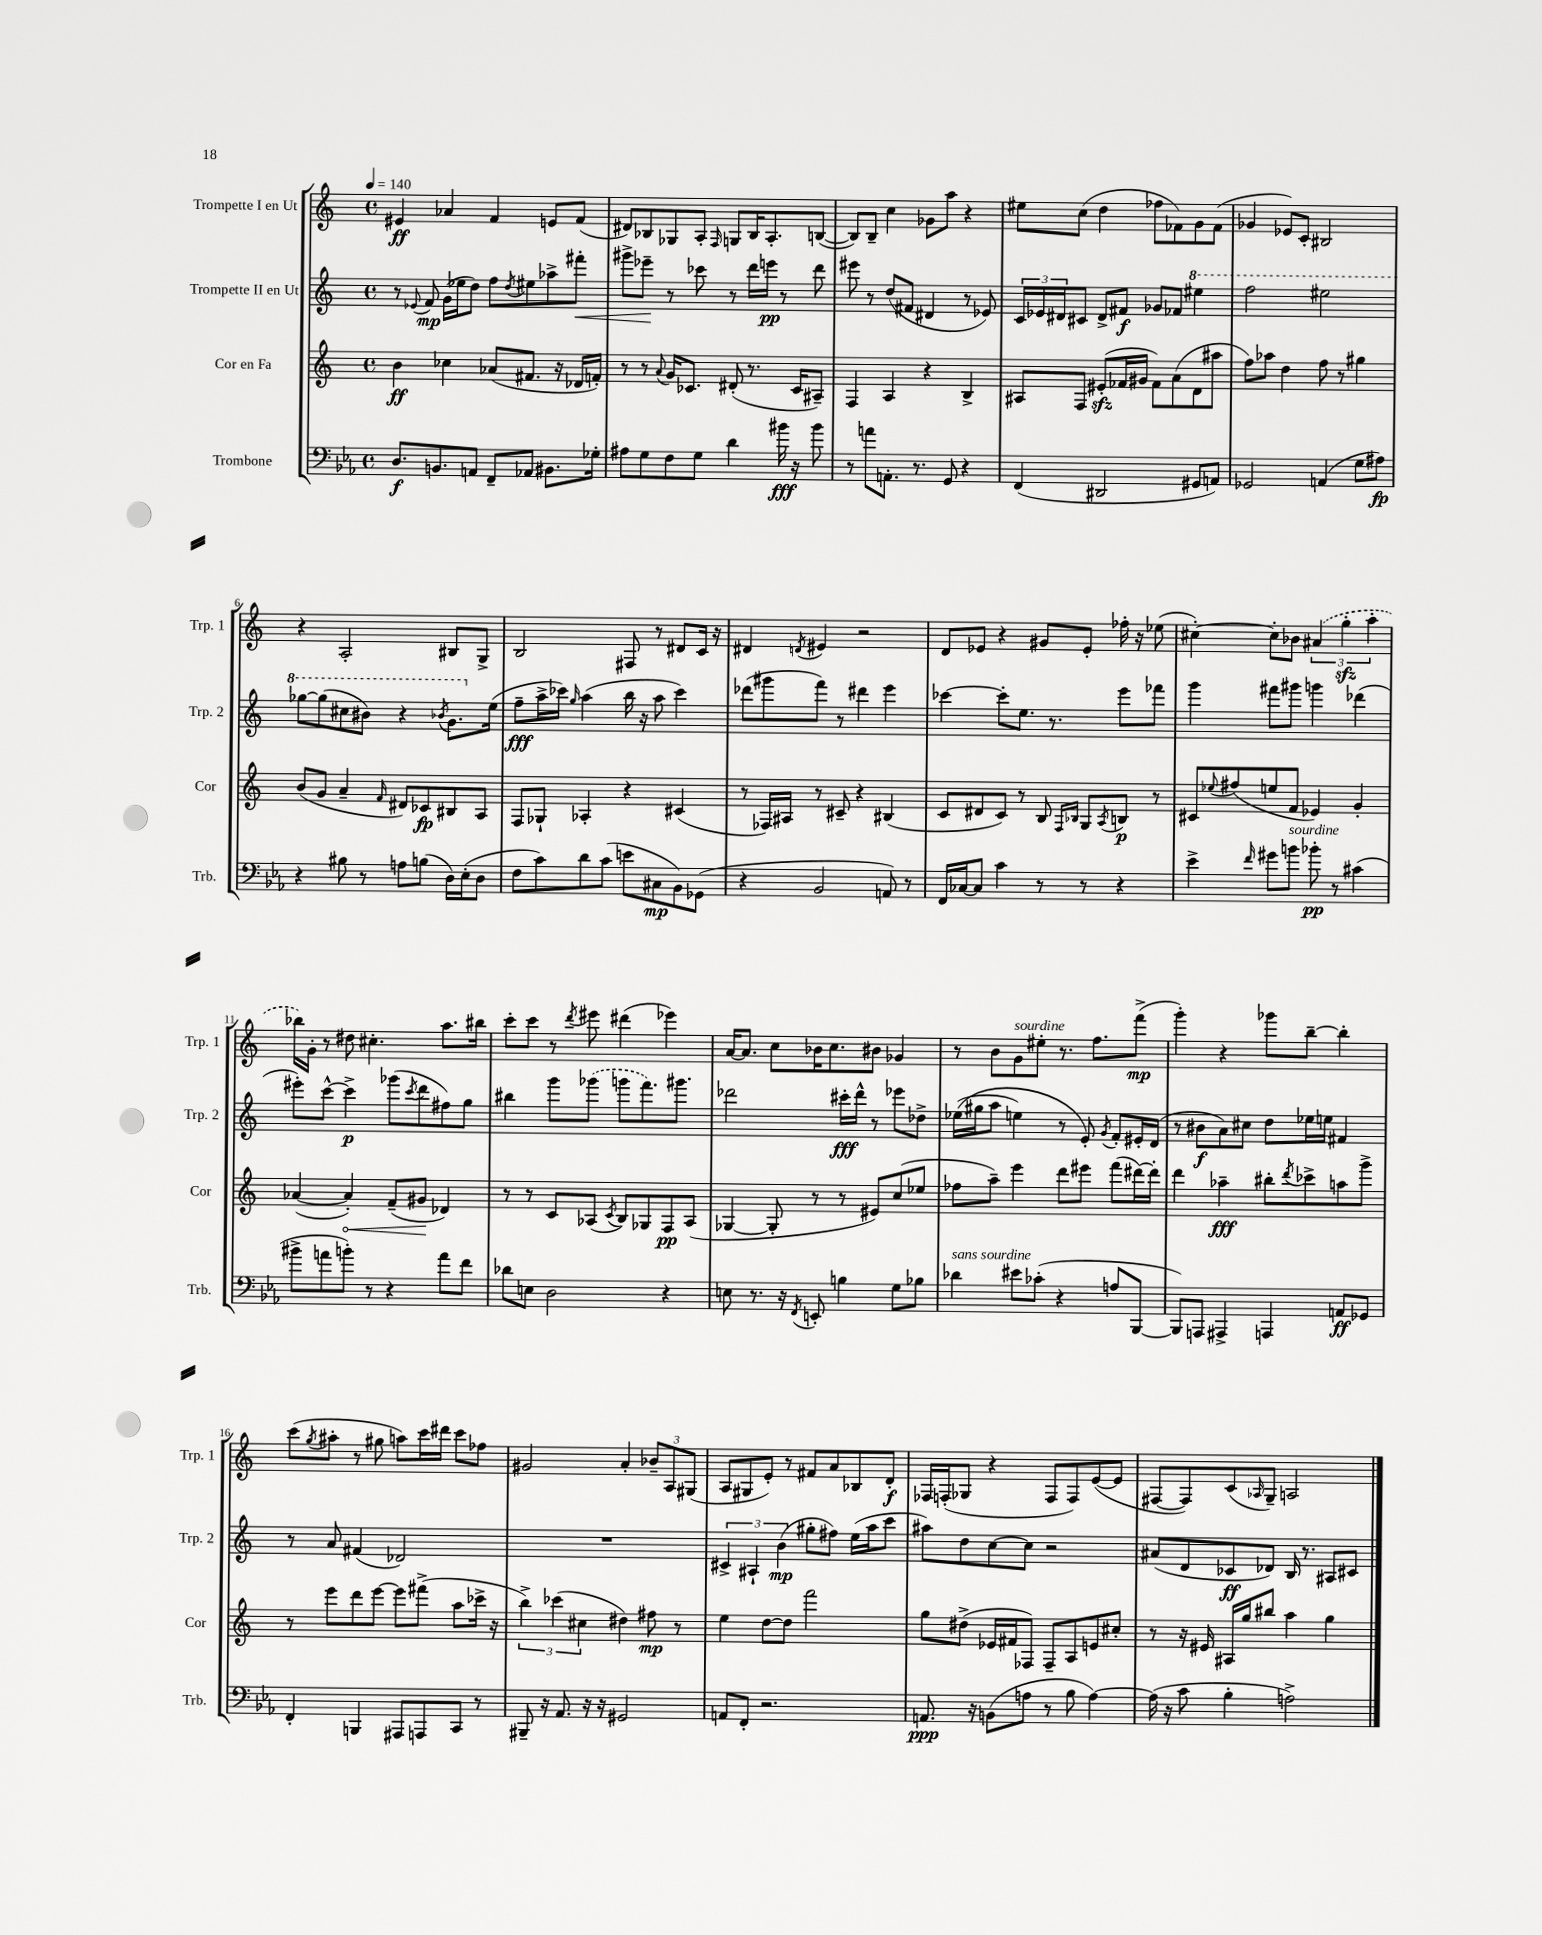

**kern	**kern	**kern	**kern
*staff4	*staff3	*staff2	*staff1
*clefF4	*clefG2	*clefG2	*clefG2
*k[b-e-a-]	*k[]	*k[]	*k[]
*M4/4	*M4/4	*M4/4	*M4/4
*met(c)	*met(c)	*met(c)	*met(c)
*MM140	*MM140	*MM140	*MM140
8.D/L	4b\	8r	4e#/
.	.	8qqe-/	.
.	.	8f/	.
8.BB/	.	.	.
.	4cc-\	(16g\LL	4a-/
.	.	16ee-\J	.
8AA/J	.	8dd\J)	.
8FF~/L	(8a-/L	8ff\L	4f/
.	.	8qdd/	.
8AA-/J	8.f#/J	8ee#\	.
8.BB#\L	.	8aa-^\	8e/L
.	16r	.	.
.	16d-/LL	8fff#'\J	(8f/J
16G-'\Jk	16f'/JJ)	.	.
=	=	=	=
8A#\L	8r	8ggg#^\L	8d#/L)
8G\	8r	8eee-~\J	8B-/
.	8qqa/	.	.
8F\	16g/LK	8r	8G-/
.	8.c-/J	.	.
8G\J	.	8ccc-\	8A'/J
.	.	.	16qqF/
4d\	(8d#'/	8r	8G/L
.	8.r	16ddd\LL	16B-/K
.	.	16eee\JJ	8.A'/
16b#\	.	8r	.
16r	16c-/LK	.	.
8b#\	8A#~/J)	8ddd\	([8B/J
=	=	=	=
8r	4F/	8eee#\	8B/]L)
8a\L	.	8r	8B~/J
8.AA'\J	4A/	(8dd/L	4cc\
.	.	8f#/J	.
8.r	.	.	.
.	4r	4d#/	8g-\L
8GG/	.	.	8aa\J
4r	4B^/	8r	4r
.	.	8e-/)	.
=	=	=	=
(4FF/	8A#/L	24c/LL	8ee#\L
.	.	24e-/	.
.	.	24d#/J	.
.	8F/J	8c#/J	(8cc\J
2DD#/	(8e#'/L	8d#^/L	4dd\
.	16f-/L	8f#/J	.
.	16g#/JJ	.	.
.	8f-\L)	8g-/L	8ff-\L
.	(8a\	8f-/J	8f-\)
8GG#/L	8d\	4eee#\	8g\
8AA/J)	8aa#\J	.	(8f-\J
=	=	=	=
2GG-/	8ff\L)	2fff\	4g-/
.	8aa-\J	.	.
.	4dd\	.	8e-/L)
.	.	.	8c'/J
(4AA/	8ff\	2eee#\	2B#/
.	8r	.	.
8G\L	4gg#\	.	.
8A#\J)	.	.	.
=	=	=	=
4r	(8b/L	[8ggg-\L	4r
.	8g/J	(8ggg-\]	.
8B#\	4a~/	8ccc#\	2A'/
8r	.	8bb#\J)	.
.	16qqf/	.	.
8A\L	8d#/L)	4r	.
(8B\J	8c-/	.	.
.	.	8qbb-/	.
16D\LL)	8B#/	8.gg\L	8B#/L
(16E-'\J	.	.	.
8D\J	8A/J	.	8G^/J
.	.	(16ee\Jk	.
=	=	=	=
8F\L	8F/L	8ff~\L	2B/
8c\)	8G-`/J	16aa^\L	.
.	.	16ccc-\JJ)	.
.	.	16qqgg/	.
8d\	4A-'/	(4aa\	.
(8c\J	.	.	.
8e\L	4r	16bb\	8F#/
.	.	16r	.
8C#\	.	8aa\	8r
8BB-\)	(4c#/	4ccc-\)	8d#/L
(8GG-\J	.	.	16c/Jk
.	.	.	16r
=	=	=	=
4r	8r	(8ddd-\L	4d#/
.	16F-/LL)	8ggg#\	.
.	16A#/JJ	.	.
.	.	.	8qd/
2BB-/	8r	8fff\J)	4e#/
.	8c#~/	8r	.
.	4r	4ddd#\	2r
8AA/)	(4B#/	4eee\	.
8r	.	.	.
=	=	=	=
16FF/LL	8c/L	[4ccc-\	8d/L
[16C-/J	.	.	.
8C-/]J	8d#/	.	8e-/J
4c\	8c/J)	8ccc-'\]L	4r
.	8r	8.ee\J	.
8r	8B/	.	8g#/L
.	.	8.r	.
.	16qqF/LL	.	.
.	16qqB-/JJ	.	.
8r	8G/L	.	8e-'/J
.	8qA/	.	.
4r	8B/J	8eee\L	16ff-'\
.	.	.	16r
.	8r	8fff-\J	(8ee-\
=	=	=	=
4e-^\	8c#/L	4ggg\	[4cc#'\)
.	8qqee-/	.	.
.	(8ff#/	.	.
16qqf/	.	.	.
8g#\L	8ee/	8fff#\L	8cc#'\]L
8b\J	8f/J	8ggg#\J	8b-\J
8b-'\	4e-/)	4ggg\	(6a#/
8r	.	.	.
.	.	.	6gg'\
(4c#\	4g'/	(4ddd-\	.
.	.	.	6aa'\
=	=	=	=
8b#^\L	([4a-/	8eee#'\L)	16bb-\LL)
.	.	.	16g'\JJ
8a\	.	[8ccc^^\J	8r
8b'\J)	4a-'/])	4ccc^\]	8dd#\
8r	.	.	4.cc#'\
4r	(8f~/L	(8ggg-\L	.
.	.	8qccc/	.
.	8g#/J	8ddd\	.
8a\L	4d-/)	8ff#\)	8.aa\L
8f\J	.	8gg\J	.
.	.	.	16bb#\Jk
=	=	=	=
8d-\L	8r	4bb#\	8ccc'\L
8E\J	8r	.	8ccc\J
2D\	8c/L	8ggg\L	8r
.	.	.	8qddd/
.	(8A-/J	(8ggg-\J	8eee#\
.	8qc/	.	.
.	8B/L)	8ggg\L	(4ddd#\
.	8G-/	8.fff\)	.
4r	8F/	.	4eee-\)
.	.	8.ggg#\J	.
.	(8A-/J	.	.
=	=	=	=
8E\	[4G-/	2ddd-\	[16a/LK
.	.	.	8.a/]J
8.r	.	.	.
.	8G-'/]	.	8cc\L
16r	.	.	.
8qFF/	.	.	.
8EE'/	8r	.	16b-\K
.	.	.	8.cc\
4B\	8r	16ccc#'\LL	.
.	.	16ddd-^^\JJ	.
.	8e#/L)	8r	8b#\J
8G\L	(8cc/	8eee-\L	4g-/
8B-\J	8ee-/J	8dd-^\J	.
=	=	=	=
4d-\	8ff-\L	&((16ee-\LL	8r
.	.	16gg#\J	.
.	8aa~\J)	8aa\J	8b\L
8e#\L	4eee\	4ee\)	8g\
(8c-'\J	.	.	8ee#'\J
4r	8ddd\L	8r	8.r
.	8eee#\J	8e'/&)	.
.	.	.	8.ff\L
.	.	8qg/	.
8A/L	(8fff\L	8f'/L	.
[8BBB-/J	[16ddd#\L)	16e#'/L	(8fff^\J
.	16ddd#'\]JJ	(16d/JJ	.
=	=	=	=
8BBB-/]L)	4ddd\	8r	4ggg'\)
8AAA/J	.	8b#\L	.
4AAA#^/	4aa-~\	8a\)	4r
.	.	8cc#\J	.
4AAA/	8bb#'\L	8dd\L	8ggg-\L
.	8qddd/	.	.
.	8ccc-^\	16ee-\L	[8bb~\J
.	.	16ee\JJ	.
8AA/L	8aa\	4f#/	4bb'\]
8GG-/J	8ggg^\J	.	.
=	=	=	=
4FF'/	8r	8r	(8ccc\L
.	.	.	8qgg/
.	8eee\L	8a/	8aa#'\J
4BBB/	8ddd\	(4f#/	8r
.	[8eee\J	.	8gg#\
8AAA#/L	8eee\]L	2d-/)	8aa\L)
8AAA/	(8fff#^\J	.	16ccc\L
.	.	.	16ddd#\JJ
8CC/J	8aa\L	.	8ccc\L
8r	16ccc-^\Jk	.	8ff-\J
.	16r	.	.
=	=	=	=
8BBB#~/	6bb^\)	1r	2g#/
16r	.	.	.
.	(6ccc-\	.	.
8.AA-/	.	.	.
.	6cc#\	.	.
16r	.	.	.
16r	.	.	.
2GG#/	4dd#\)	.	4a'/
.	8ff#\	.	12b-~/L
.	.	.	12A/
.	8r	.	.
.	.	.	(12G#/J
=	=	=	=
8AA/L	4ee\	6c#^/	8A/L
8FF'/J	.	.	8G#/
.	.	6A#`/	.
2.r	[8dd\L	.	8e'/J)
.	.	(6b\	.
.	8dd\]J	.	8r
.	2fff\	8gg#'\L	8f#/L
.	.	8ff#\J)	8a/
.	.	(16ee\LL	8B-/
.	.	16aa\J	.
.	.	8ccc\J	8d'/J
=	=	=	=
8.AA/	8gg\L	8aa#\L)	16F-/LL
.	.	.	(16F'/J
.	(8dd#^\J	8dd\	8G-/J
16r	.	.	.
(8BB\L	16e-/LL	[8cc\	4r
.	16f#/J	.	.
8A\J	8F-/J)	8cc\]J	.
8r	8F-~/L	2r	8F/L
8B-\	8A/	.	8F/)
[4A\)	8e/	.	([8e/
.	8cc#'/J	.	8e/]J
=	=	=	=
(16A\]	8r	(8a#/L	[8F#/L
16r	.	.	.
8c\	16r	8d/	8F#/])
.	16e#/	.	.
4B-'\	16A#/LL	8c-/	(8c/
.	16gg/J	.	.
.	.	.	16qqA-/
.	8bb#/J	8d-/J)	8G~/J)
2A^\)	4aa\	16B/	2A/
.	.	8.r	.
.	4gg\	8A#/L	.
.	.	8c#/J	.
==	==	==	==
*-	*-	*-	*-
